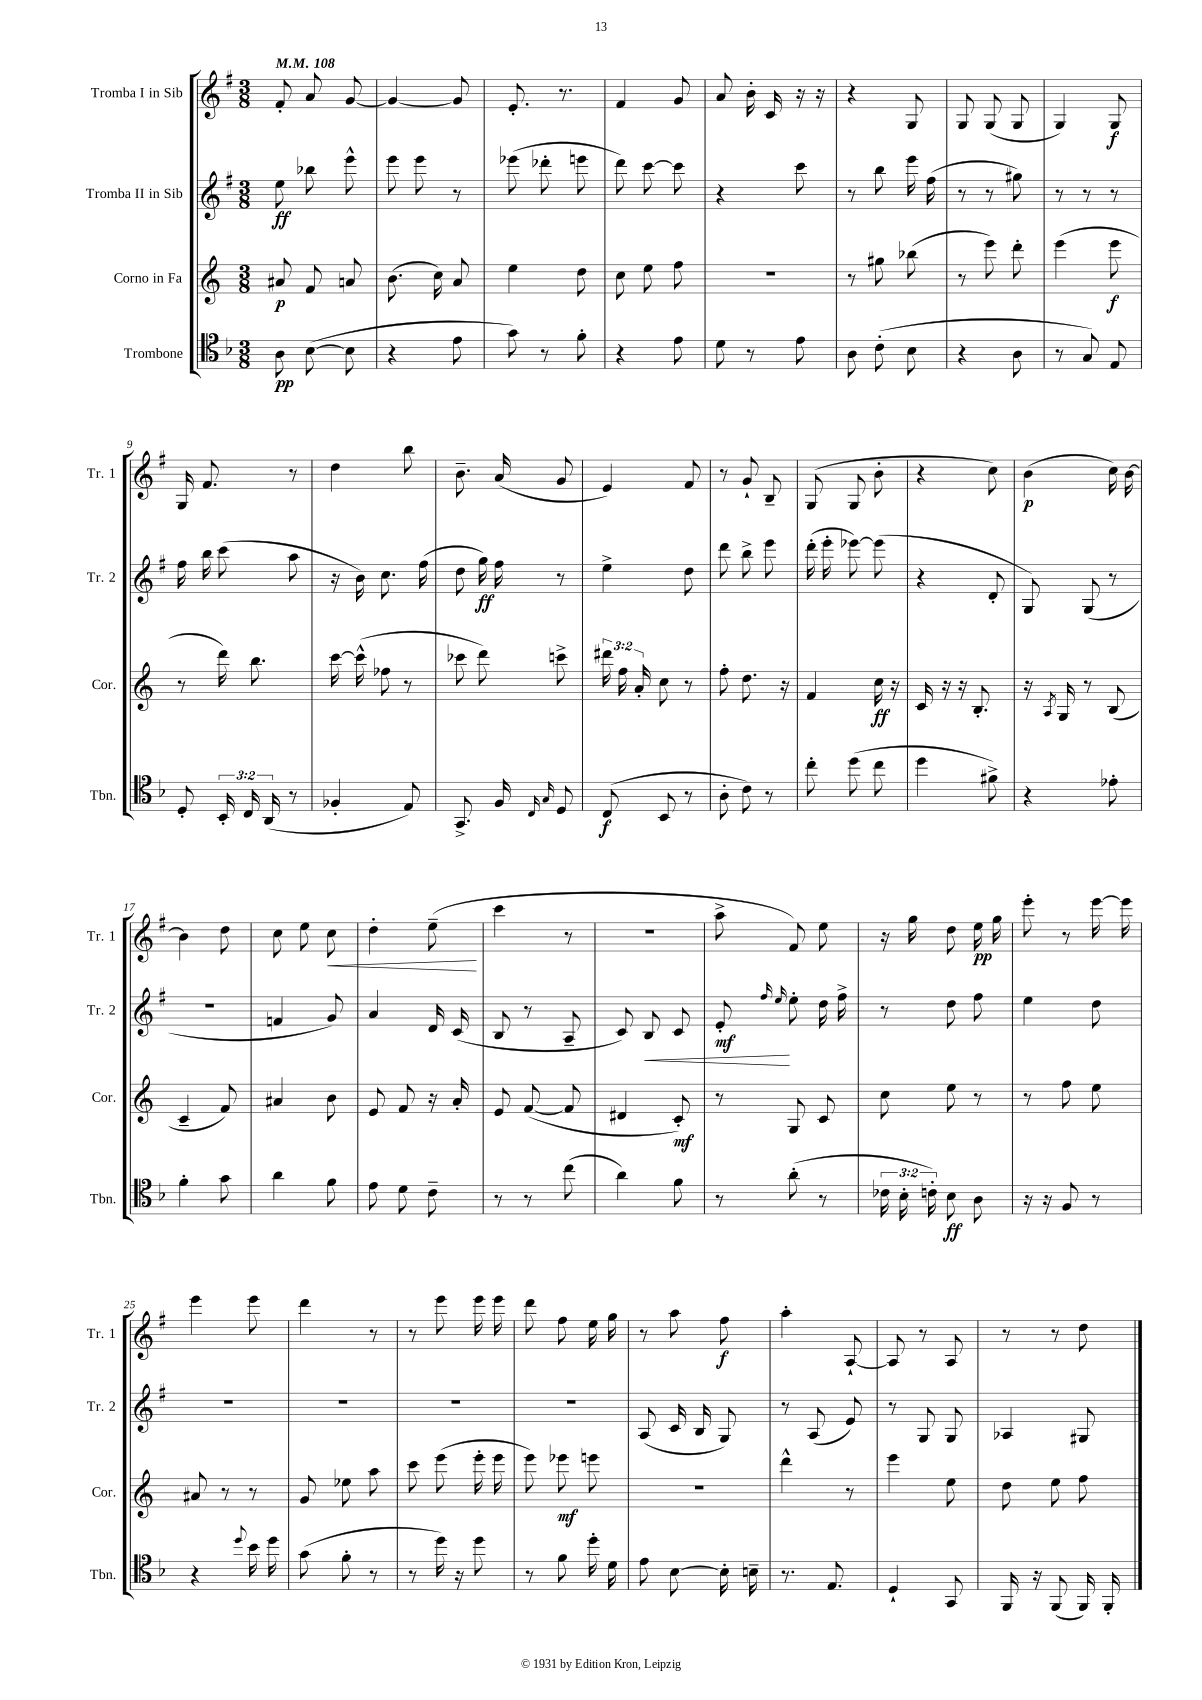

**kern	**kern	**kern	**kern
*staff4	*staff3	*staff2	*staff1
*clefC4	*clefG2	*clefG2	*clefG2
*k[b-]	*k[]	*k[f#]	*k[f#]
*M3/8	*M3/8	*M3/8	*M3/8
*MM108	*MM108	*MM108	*MM108
8A\	8a#/	8ee\	8f#'/
([8B-\	8f/	8bb-\	8a/
8B-\]	8a/	8eee^^\	[8g/
=	=	=	=
4r	(8.b\	8eee\	4g/_
.	.	8eee\	.
.	16cc\)	.	.
8e\	8a/	8r	8g/]
=	=	=	=
8g\)	4ee\	(8eee-\	8.e'/
8r	.	8ddd-'\	.
.	.	.	8.r
8f'\	8dd\	8eee\	.
=	=	=	=
4r	8cc\	8ddd\)	4f#/
.	8ee\	[8ccc\	.
8e\	8ff\	8ccc\]	8g/
=	=	=	=
8d\	4.r	4r	8a/
8r	.	.	16b'\
.	.	.	16c/
8e\	.	8ccc\	16r
.	.	.	16r
=	=	=	=
8A\	8r	8r	4r
(8c'\	8gg#\	8bb\	.
8B-\	(8bb-\	16eee\	8G/
.	.	(16ff#\	.
=	=	=	=
4r	8r	8r	8G/
.	8eee\)	8r	(8G/
8A\	8ddd'\	8gg#\)	8G/
=	=	=	=
8r	(4eee\	8r	4G/)
8G/)	.	8r	.
8E/	8eee\	8r	8G/
=	=	=	=
8D'/	8r	16ff#\	16G/
.	.	16bb\	8.f#/
24BB-'/	16ddd\)	(8ccc\	.
24C/	.	.	.
.	8.bb\	.	.
(24AA/	.	.	.
8r	.	8aa\	8r
=	=	=	=
4F-'/	[16ccc\	16r	4dd\
.	(16ccc^^\]	16b\)	.
.	8ff-\	8.cc\	.
8E/)	8r	.	8bb\
.	.	(16ff#\	.
=	=	=	=
8.GG^/	8ccc-\	8dd\	8.b~\
.	8ddd\)	16gg\)	.
16F/	.	16ff#\	(16a/
16qqC/	.	.	.
16qqG/	.	.	.
8D/	8ccc^\	8r	8g/
=	=	=	=
(8C/	24ddd#\	4ee^\	4e/)
.	24ff\	.	.
.	24a'/	.	.
8BB-/	8cc\	.	.
8r	8r	8dd\	8f#/
=	=	=	=
8A'\	8ff'\	8ddd\	8r
8c\)	8.dd\	8bb^\	8g`/
8r	.	8eee\	8B~/
.	16r	.	.
=	=	=	=
8cc'\	4f/	(16ddd'\	(8G/
.	.	16eee'\	.
(8dd\	.	[8eee-\)	8G/
8cc\	16cc\	(8eee-\]	8b'\
.	16r	.	.
=	=	=	=
4dd\	16c/	4r	4r
.	16r	.	.
.	16r	.	.
.	8.B'/	.	.
8f#^\)	.	8d'/	8cc\)
=	=	=	=
4r	16r	8G/)	(4b\
.	8qA/	.	.
.	16G/	.	.
.	8r	(8G/	.
8e-'\	(8B/	8r	16cc\)
.	.	.	[16b\
=	=	=	=
4f'\	4c~/	4.r	4b\]
8g\	8f/)	.	8dd\
=	=	=	=
4a\	4a#/	4f/	8cc\
.	.	.	8ee\
8f\	8b\	8g/)	8cc\
=	=	=	=
8e\	8e/	4a/	4dd'\
8d\	8f/	.	.
8c~\	16r	16d/	(8ee~\
.	16a'/	(16c/	.
=	=	=	=
8r	8e/	8B/	4ccc\
8r	([8f/	8r	.
(8cc\	8f/]	8A~/	8r
=	=	=	=
4a\)	4d#/	8c/)	4.r
.	.	8B/	.
8f\	8c'/)	8c/	.
=	=	=	=
8r	8r	8e'/	8aa^\
.	.	16qqff#/	.
.	.	16qqee/	.
(8a'\	8G/	8ee'\	8f#/)
8r	8c/	16dd\	8ee\
.	.	16ff#^\	.
=	=	=	=
24c-\	8cc\	8r	16r
24B-'\	.	.	.
.	.	.	16gg\
24c'\)	.	.	.
8B-\	8ee\	8dd\	8dd\
8A\	8r	8ff#\	16ee\
.	.	.	16gg\
=	=	=	=
16r	8r	4ee\	8eee'\
16r	.	.	.
8F/	8ff\	.	8r
8r	8ee\	8dd\	[16eee\
.	.	.	16eee\]
=	=	=	=
4r	8a#/	4.r	4eee\
.	8r	.	.
8qqdd/	.	.	.
16b-\	8r	.	8eee\
16dd\	.	.	.
=	=	=	=
(8g\	8g/	4.r	4ddd\
8f'\	8ee-\	.	.
8r	8aa\	.	8r
=	=	=	=
8r	8ccc\	4.r	8r
16dd\)	(8eee\	.	8eee\
16r	.	.	.
8dd\	16eee'\	.	16eee\
.	16eee\	.	16eee\
=	=	=	=
8r	8eee\)	4.r	8ddd\
8f\	8eee-\	.	8ff#\
16dd'\	8eee\	.	16ee\
16d\	.	.	16gg\
=	=	=	=
8e\	4.r	(8A/	8r
[8B-\	.	16c/	8aa\
.	.	16B/	.
16B-'\]	.	8G/)	8ff#\
16B~\	.	.	.
=	=	=	=
8.r	4ddd^^\	8r	4aa'\
.	.	(8A/	.
8.E/	.	.	.
.	8r	8e/)	[8A`/
=	=	=	=
4D`/	4eee\	8r	8A/]
.	.	8G/	8r
8GG/	8ee\	8G/	8A/
=	=	=	=
16FF/	8dd\	4A-/	8r
16r	.	.	.
(8FF/	8ee\	.	8r
16FF/)	8ff\	8G#/	8dd\
16FF'/	.	.	.
==	==	==	==
*-	*-	*-	*-
